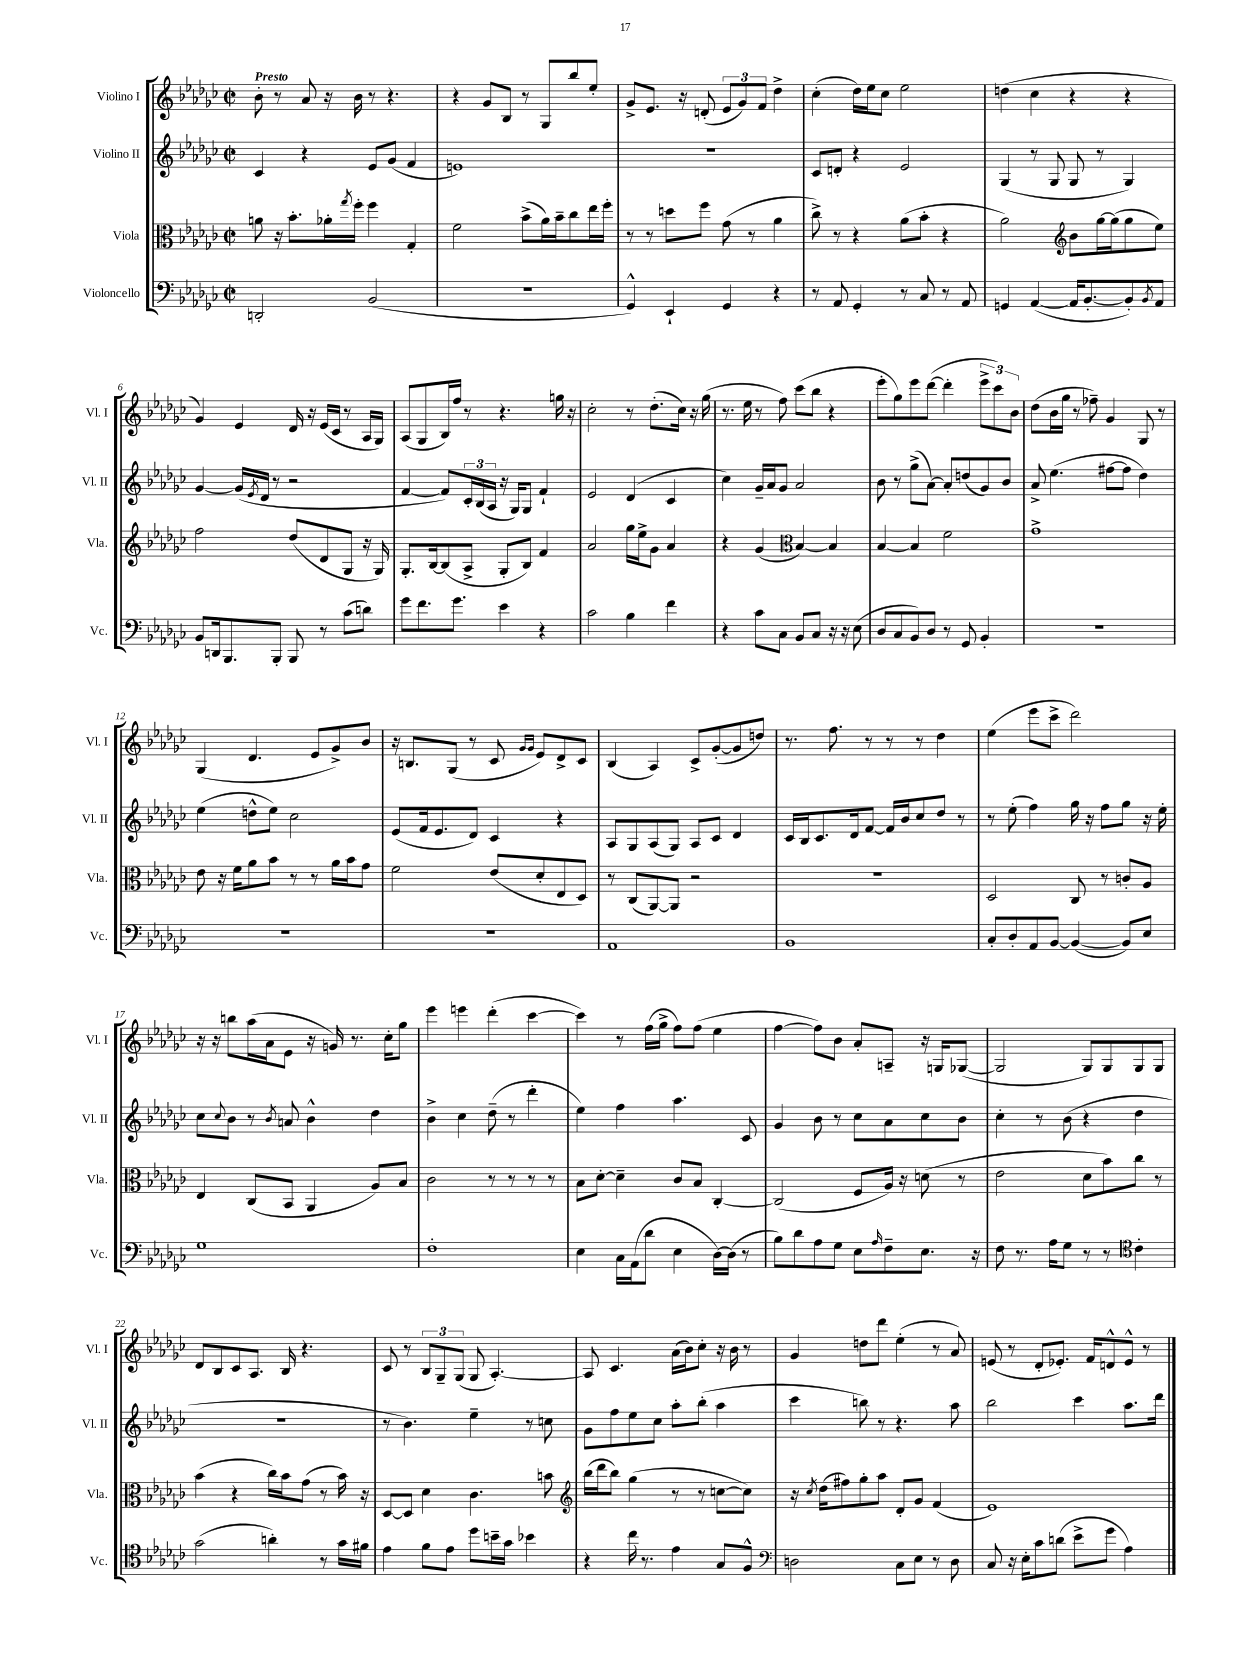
<<
\new StaffGroup <<
\new Staff = "s0" \with { instrumentName = "Violino I" shortInstrumentName = "Vl. I" } {
    \clef treble \key ges \major \defaultTimeSignature \time 2/2 \tempo "Presto"
    bes'8-. r8 aes'8 r16 bes'16 r8 r4. |
    r4 ges'8 bes8 r8 ges8 bes''8 ees''8-. |
    ges'8-> ees'8. r16 d'8-.( \tuplet 3/2 { ees'8 ges'8) f'8 } des''4-> |
    ces''4-.( des''16) ees''16 ces''8 ees''2 |
    d''4( ces''4 r4 r4 |
    ges'4) ees'4 des'16 r16 ees'16( ces'16 r8 aes16 ges16) |
    aes8( ges8 bes16) f''16 r8 r4. g''16 r16 |
    ces''2-. r8 des''8.-.( ces''16) r16 ges''16( |
    r8. ees''16 r8 f''8) ces'''8( bes''8 r4 |
    ees'''8-. ges''8) ees'''8 des'''8~( des'''4-. \tuplet 3/2 { ees'''8-> ces'''8) bes'8 } |
    des''8( bes'16 ges''16 r8 fes''8--) ges'4 ges8 r8 |
    ges4( des'4. ees'8 ges'8->) bes'8 |
    r16 b8. ges8( r8 ces'8 \grace { ges'16 ges'16 } ees'8) des'8-> ces'8 |
    bes4( aes4) ces'8-> ges'8~-.( ges'8 d''8) |
    r8. f''8. r8 r8 r8 des''4 |
    ees''4( ees'''8 ces'''8-> des'''2) |
    r16 r16 b''8 aes''16( aes'16 ees'8 r16 g'16) r8. ces''16-. ges''8 |
    ees'''4 e'''4 des'''4-.( ces'''4~ |
    ces'''4) r8 f''16( ges''16-> f''8) f''8( ees''4 |
    f''4~ f''8) bes'8 aes'8-. a8-- r16 g16 ges8~( |
    ges2 ges8) ges8 ges8 ges8 |
    des'8 bes8 ces'8 aes8. bes16 r4. |
    ces'8 r8 \tuplet 3/2 { bes8 ges8-- ges8( } ges8 aes4.~-.) |
    aes8 ces'4. aes'16( bes'16) ces''8-. r16 bes'16 r8 |
    ges'4 d''8 des'''8 ees''4-.( r8 aes'8) |
    e'8( r8 des'8-. ees'8.-.) f'16 d'8-^ ees'8-^ r8 \bar "|." |
}
\new Staff = "s1" \with { instrumentName = "Violino II" shortInstrumentName = "Vl. II" } {
    \clef treble \key ges \major \defaultTimeSignature \time 2/2
    ces'4 r4 ees'8 ges'8( f'4 |
    e'1) |
    R1 |
    ces'8 d'8-. r4 ees'2 |
    ges4( r8 ges8 ges8 r8 ges4) |
    ges'4~ ges'16( \acciaccatura { ees'8 } des'16 r8 r2 |
    f'4~ f'8) \tuplet 3/2 { ces'16-. bes16( aes16 } r16 ges16) ges8 f'4-! |
    ees'2 des'4( ces'4 |
    ces''4) ges'16-- aes'16 ges'8 aes'2 |
    bes'8 r8 ges''8->( aes'8~) aes'8-. d''8( ges'8) bes'8 |
    aes'8-> ees''4.( fis''8~ fis''8 des''4) |
    ees''4( d''8-^ ees''8) ces''2 |
    ees'8( f'16 ees'8. des'8) ces'4 r4 |
    aes8 ges8 aes8( ges8) aes8 ces'8 des'4 |
    ces'16 bes16 ces'8. des'16 f'8~ f'16 bes'16 ces''8 des''8 r8 |
    r8 ees''8-.( f''4) ges''16 r16 f''8 ges''8 r16 ees''16-. |
    ces''8 \appoggiatura { ces''8 } bes'8 r8 \acciaccatura { bes'8 } a'8 bes'4-^ des''4 |
    bes'4-> ces''4 des''8--( r8 des'''4-. |
    ees''4) f''4 aes''4. ces'8 |
    ges'4 bes'8 r8 ces''8 aes'8 ces''8 bes'8 |
    ces''4-. r8 bes'8( r4 des''4 |
    R1 |
    r8 bes'4.) ees''4-- r8 c''8 |
    ges'8 f''8 ees''8 ces''8 aes''8-. bes''8-.( aes''4 |
    ces'''4 b''8) r8 r4. aes''8 |
    bes''2 ces'''4 aes''8. des'''16 \bar "|." |
}
\new Staff = "s2" \with { instrumentName = "Viola" shortInstrumentName = "Vla." } {
    \clef alto \key ges \major \defaultTimeSignature \time 2/2
    a'8 r16 bes'8.-. aes'16-. \acciaccatura { ges''8 } f''16-. f''4 ges4-. |
    f'2 bes'8->( aes'16) bes'16-- ces''8 ees''16 f''16-. |
    r8 r8 d''8 f''8 ges'8( r8 aes'4 |
    ces''8->) r8 r4 aes'8( bes'8-. r4 |
    aes'2) \clef treble bes'8 ges''16~ ges''16( ges''8 ees''8) |
    f''2 des''8( des'8 ges8 r16 ges16) |
    ges8.-. bes16~ bes8( aes8-> ges8-. bes8) f'4 |
    aes'2 ges''16 ees''16-> ges'8 aes'4 |
    r4 ges'4( \clef alto bes4~) bes4 |
    bes4~ bes4 f'2 |
    ges'1-> |
    ees'8 r16 f'16 aes'8 bes'8 r8 r8 aes'16 bes'16 ges'8 |
    f'2 ees'8( des'8-. ees8 des8) |
    r8 ces8( aes,8~) aes,8 r2 |
    r1 |
    des2 ces8 r8 c'8-. aes8 |
    ees4 ces8( bes,8 aes,4 aes8) bes8 |
    ces'2 r8 r8 r8 r8 |
    bes8 des'8~-. des'4-- ces'8 bes8 ces4~-. |
    ces2( f8 aes16) r16 d'8( r8 |
    ees'2 des'8 bes'8) ces''8 r8 |
    bes'4( r4 ces''16) bes'16 ges'8( r8 bes'16) r16 |
    des8~ des8 des'4 ces'4. b'8 |
    \clef treble bes''16( des'''16 bes''8) ges''4( r8 r8 c''8~ c''8) |
    r16 \acciaccatura { ces''8 } des''16( fis''8) ges''8-. aes''8 des'8-. ges'8 f'4( |
    ees'1) \bar "|." |
}
\new Staff = "s3" \with { instrumentName = "Violoncello" shortInstrumentName = "Vc." } {
    \clef bass \key ges \major \defaultTimeSignature \time 2/2
    d,2-. bes,2( |
    R1 |
    ges,4-^) ees,4-! ges,4 r4 |
    r8 aes,8 ges,4-. r8 ces8 r8 aes,8 |
    g,4 aes,4~( aes,16 bes,8.~-. bes,8-.) \acciaccatura { bes,8 } aes,8 |
    bes,8 d,16 bes,,8. bes,,8-. bes,,8 r8 ces'8( d'8) |
    ges'8 f'8. ges'8. ees'4 r4 |
    ces'2 bes4 f'4 |
    r4 ces'8 ces8 bes,8 ces8 r16 r16 ees8( |
    des8 ces8 bes,8) des8 r8 ges,8 bes,4-. |
    R1 |
    R1 |
    R1 |
    aes,1 |
    bes,1 |
    ces8-. des8-. aes,8 bes,8~ bes,4~( bes,8) ees8 |
    ges1 |
    f1-. |
    ees4 ces16 aes,16( des'8 ees4 des16~) des16( r8 |
    bes8) des'8 aes8 ges8 ees8 \grace { aes16 } f8-- ees8. r16 |
    f8 r8. aes16 ges8 r8 r8 \clef tenor ces'4-. |
    ges'2( a'4-.) r8 ges'16 fis'16 |
    ees'4 f'8 ees'8 des''8 b'16-- ges'16 bes'4 |
    r4 ces''16 r8. ees'4 ges8 f8-^ |
    \clef bass d2 ces8 ees8 r8 d8 |
    ces8 r16 ees16-. ces'8 d'8( ees'8-> ges'8 aes4) \bar "|." |
}
>>
>>
